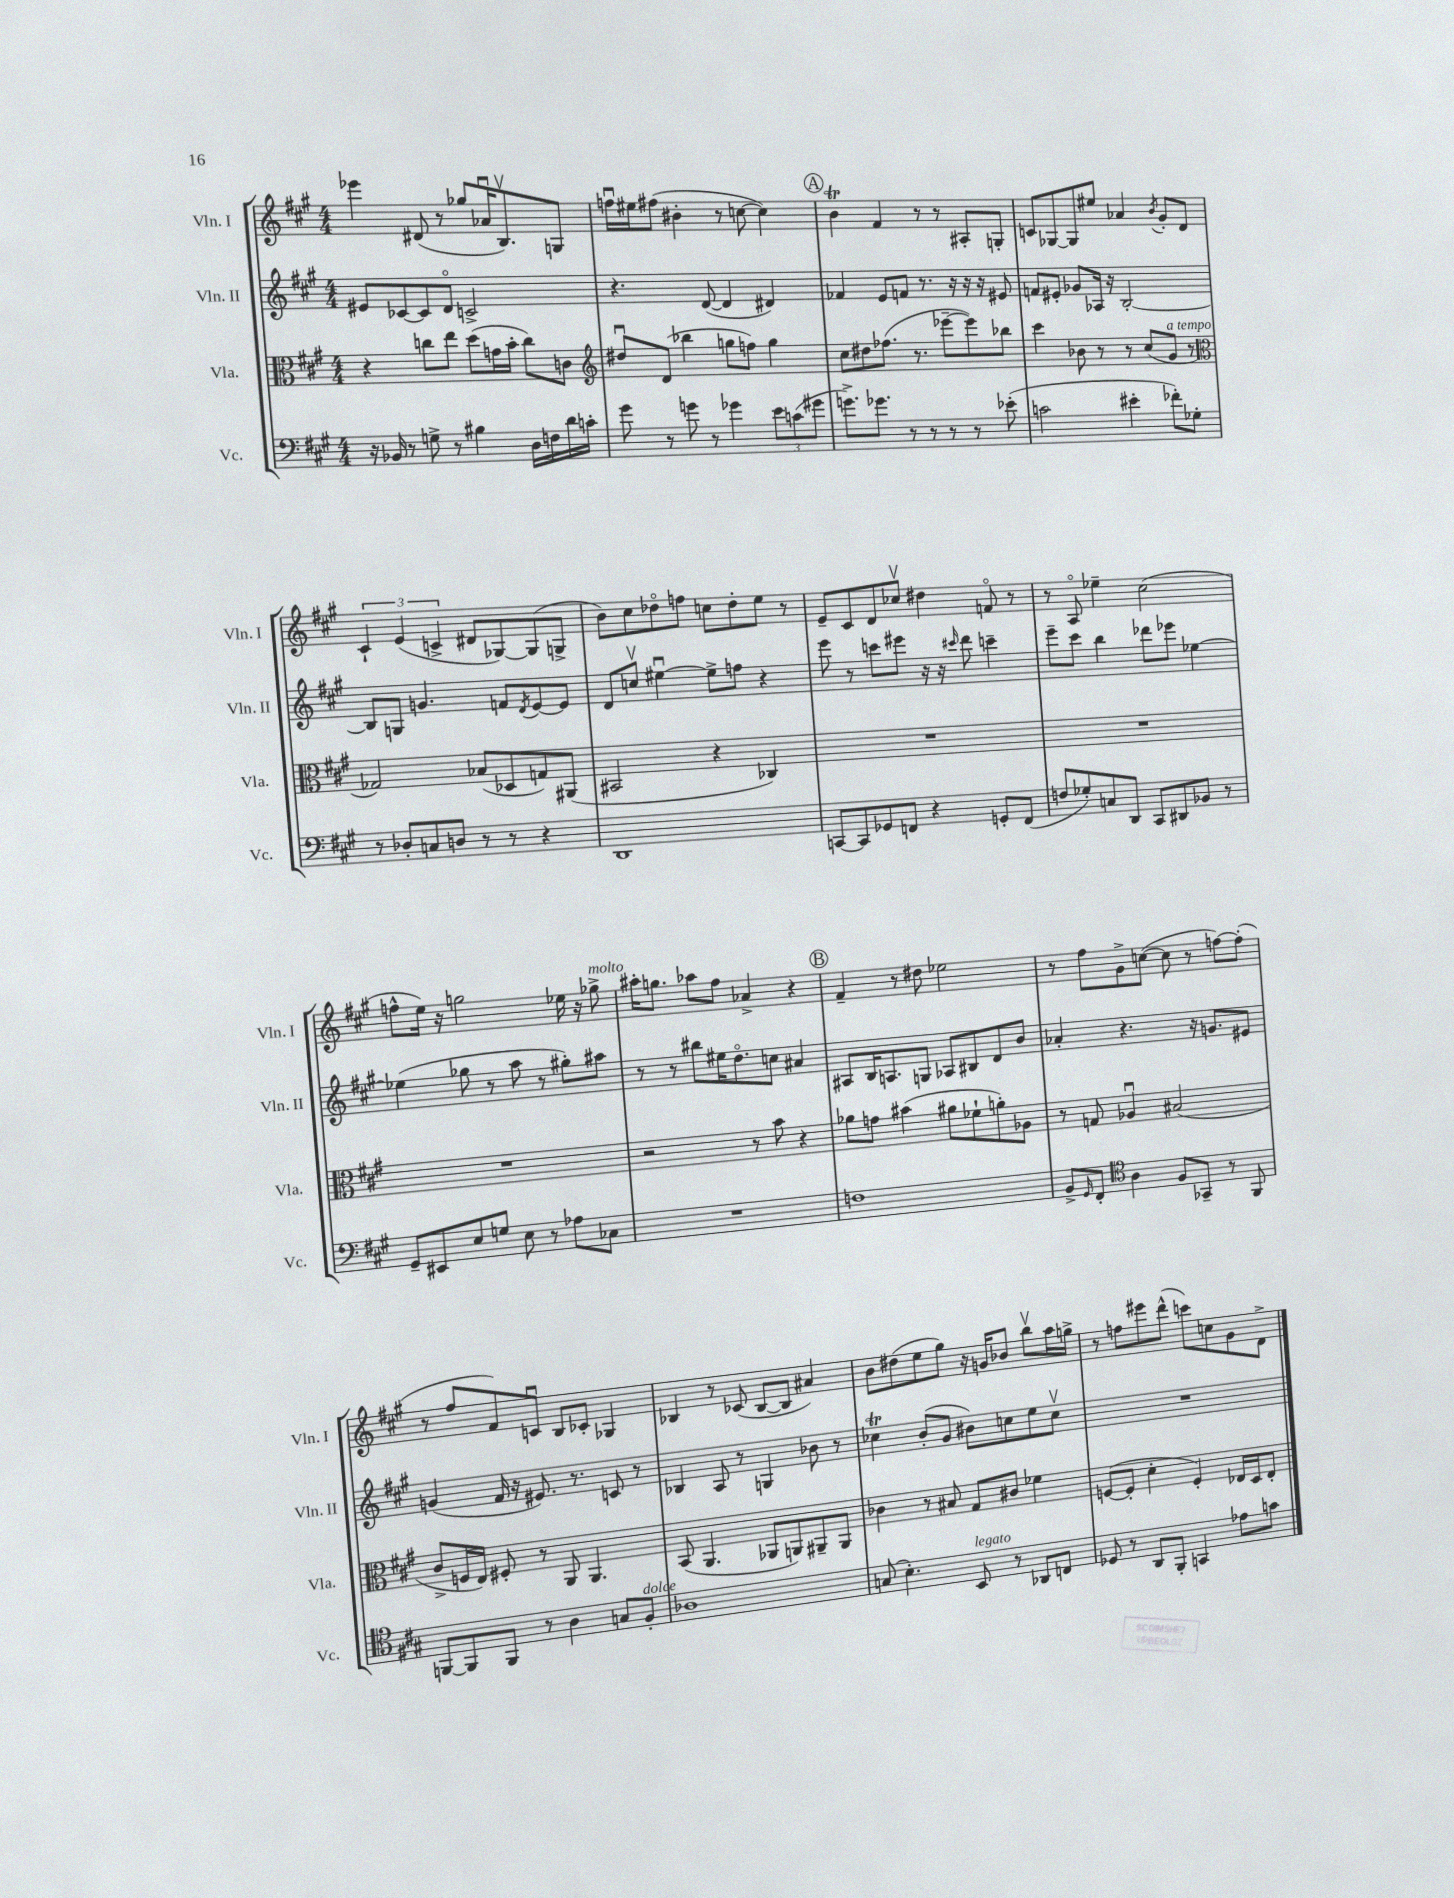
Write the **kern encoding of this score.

**kern	**kern	**kern	**kern
*staff4	*staff3	*staff2	*staff1
*clefF4	*clefC3	*clefG2	*clefG2
*k[f#c#g#]	*k[f#c#g#]	*k[f#c#g#]	*k[f#c#g#]
*M4/4	*M4/4	*M4/4	*M4/4
16r	4r	8e#/L	4eee-\
16BB-/	.	.	.
8r	.	[8c-/	.
8G^\	8cc\L	8c-/]	(8d#/
8r	8ee\J	8do/J	8r
4B#\	(8dd\L	2c^/	8gg-/L
.	16g\L	.	16a-u/K
.	16b'\JJ	.	8.Bv/)
16D\LL	8cc\L)	.	.
16F\	.	.	.
16d\	8c\J	.	8G/J
16c'\JJ	.	.	.
=	=	=	=
*	*clefG2	*	*
8g#\	8dd#u/L	4.r	16ffu\LL
.	.	.	16ee#\J
8r	(8d/J	.	(8ff#\J
8g\	4bb-\	.	4b#'\
8r	.	([8d/	.
4g-\	8gg\L	4d/]	8r
.	8ff\J)	.	[8cc\
12e\L	4gg\	4d#/)	4cc\])
(12c\	.	.	.
12g#\J	.	.	.
=	=	=	=
8.g^\L)	8cc#\L	4f-/	4b\
.	8dd#\	.	.
8.g-\J	.	.	.
.	(8.ff-\J	8e/L	4f#/
8r	.	8f/J	.
.	8.r	.	.
8r	.	8.r	8r
8r	[8eee-~\L	.	8r
.	.	16r	.
8r	8eee-\])	16r	8A#'/L
.	.	16r	.
(8e-'\	8bb-\J	8e#/	8G'/J
=	=	=	=
2c\	4ccc#\	8f/L	8c/L
.	.	8e#'/J	[8G-/
.	8b-\	8g-/L	8G-/]
.	8r	16A-/Jk	8ee#/J
.	.	16r	.
4e#'\	8r	[2B'/	4a-/
.	(8cc#/L	.	.
.	.	.	8qb/
8f-'\L)	8g#/J	.	8g#'/L
8G-'\J	8r	.	8d/J
=	=	=	=
*	*clefC3	*	*
8r	2G-/)	8B/]L	6c#`/
8D-'/L	.	8G/J	.
.	.	.	(6e/
8C/	.	4.g/	.
.	.	.	6c^/
8D/J	.	.	.
8r	(8B-/L	.	8d#/L
8r	8D-/	8f/L	[8G-/)
.	.	8qd/	.
4r	8G/)	[8e/	(8G-/]
.	(8AA#/J	8e/]J	8G^/J
=	=	=	=
1DD	2BB#/	8d/L	8b\L)
.	.	8ccv/J	8cc#\
.	.	[4ee#u\	8dd-o\
.	.	.	8ff\J
.	4r	8ee#^\]L	8cc\L
.	.	8ff\J	8dd-'\
.	4C-/)	4r	8ee\J
.	.	.	8r
=	=	=	=
[8CC/L	1r	8eee\	8e~/L
8CC/]	.	8r	8c#/
8GG-/	.	8ccc\L	8d/
8FF/J	.	8eee#\J	8cc-v/J
4r	.	16r	4dd#\
.	.	16r	.
.	.	16qqccc#/	.
.	.	8ddd\	.
8GG'/L	.	4ccc~\	8fo/
(8FF/J	.	.	8r
=	=	=	=
8F/L	1r	8eee~\L	8r
8G-'/)	.	8ccc#\J	8Ao/
8C/	.	4bb\	4ee-~\
8DD/J	.	.	.
8CC#/L	.	8ddd-\L	(2cc#\
8DD#/	.	8eee-\J	.
8BB-/J	.	[4ee-\	.
8r	.	.	.
=	=	=	=
8GG#~/L	1r	(4ee-\]	8ff^^\L
8EE#/	.	.	16ee\Jk)
.	.	.	16r
8E/	.	8gg-\	2gg\
8G/J	.	8r	.
8E\	.	8aa\	.
8r	.	8r	.
8A-\L	.	8gg#'\L)	16ee-\
.	.	.	16r
8C-\J	.	8aa#\J	8gg-^\
=	=	=	=
1r	2r	8r	16aa#'\LK
.	.	.	8.gg\J
.	.	8r	.
.	.	8bb#\L	8aa-\L
.	.	16ee#\K	8ff#\J
.	.	8.ddo\	.
.	8r	.	4a-^/
.	8b\	8cc\J	.
.	4r	4a#/	4r
=	=	=	=
1F	8a-\L	8A#/L	4f#~/
.	8g\J	16B/K	.
.	.	8.A/	.
.	(4b#\	.	8r
.	.	8G/J	8dd#\
.	8a#\L	8A-/L	2ee-\
.	8f-`\	8B#/	.
.	8a'\)	8d/	.
.	8A-\J	8b/J	.
=	=	=	=
8BB^/L	8r	4a-'/	8r
16qqGG#/	.	.	.
8FF#'/J	8G/	.	8ff#\L
*clefC4	*	*	*
4A\	4A-u/	4.r	8g#^\
.	.	.	([8cc\J
8F#/L	(2B#/	.	8cc\]
8GG-~/J	.	16r	8r
.	.	8.g/L	.
8r	.	.	[8ff\L)
8FF#/	.	8e#/J	(8ff'\]J
=	=	=	=
[8FF/L	8c#^/L	(4g/	8r
8FF/]	16F/L	.	8ff#/L
.	16E/JJ)	.	.
8FF/J	8F#'/	16f#/	8f#/)
.	.	16r	.
8r	8r	8.e#/)	8cu/J
4A\	8AA/	.	8B/L
.	.	8.r	.
.	4.AA/	.	8c-'/J
8G/L	.	8c/	4G-/
8F#'/J	.	8r	.
=	=	=	=
1A-	(8BB/	4B-/	4B-/
.	4.AA/	.	.
.	.	8A/	8r
.	.	8r	(8c-/
.	8AA-/L	4G/	[8B-/L
.	8AA/)	.	8B-/]J
.	8AA#~/	8b-\	4a#/)
.	8AA#/J	8r	.
=	=	=	=
(8G/	4c-\	4cc-\	8b\L
4.B'\)	.	.	(8dd#\
.	8r	(8b'/L	8ee\
.	8B#/	8g#/J	8gg#\J)
8BB/	8G#/L	8b#\L)	16r
.	.	.	16g/LK
8r	8c#/J	8cc\	8b-/J
8AA-/L	4f-\	8ee\	8bbv\L
8C/J	.	8ccv\J	16aa\L
.	.	.	16gg^\JJ
=	=	=	=
8D-/	([8F/L	1r	8r
8r	8F'/]J	.	8ff\L
8AA/L	4d'\	.	8eee#\
8FF#'/J	.	.	(8ddd^^\J
4GG/	4F'/)	.	8ccc\L)
.	.	.	8cc\
8e-\L	16E-/LL	.	8g#\
.	16D/J	.	.
8g\J	8E-'/J	.	8d^\J
==	==	==	==
*-	*-	*-	*-
